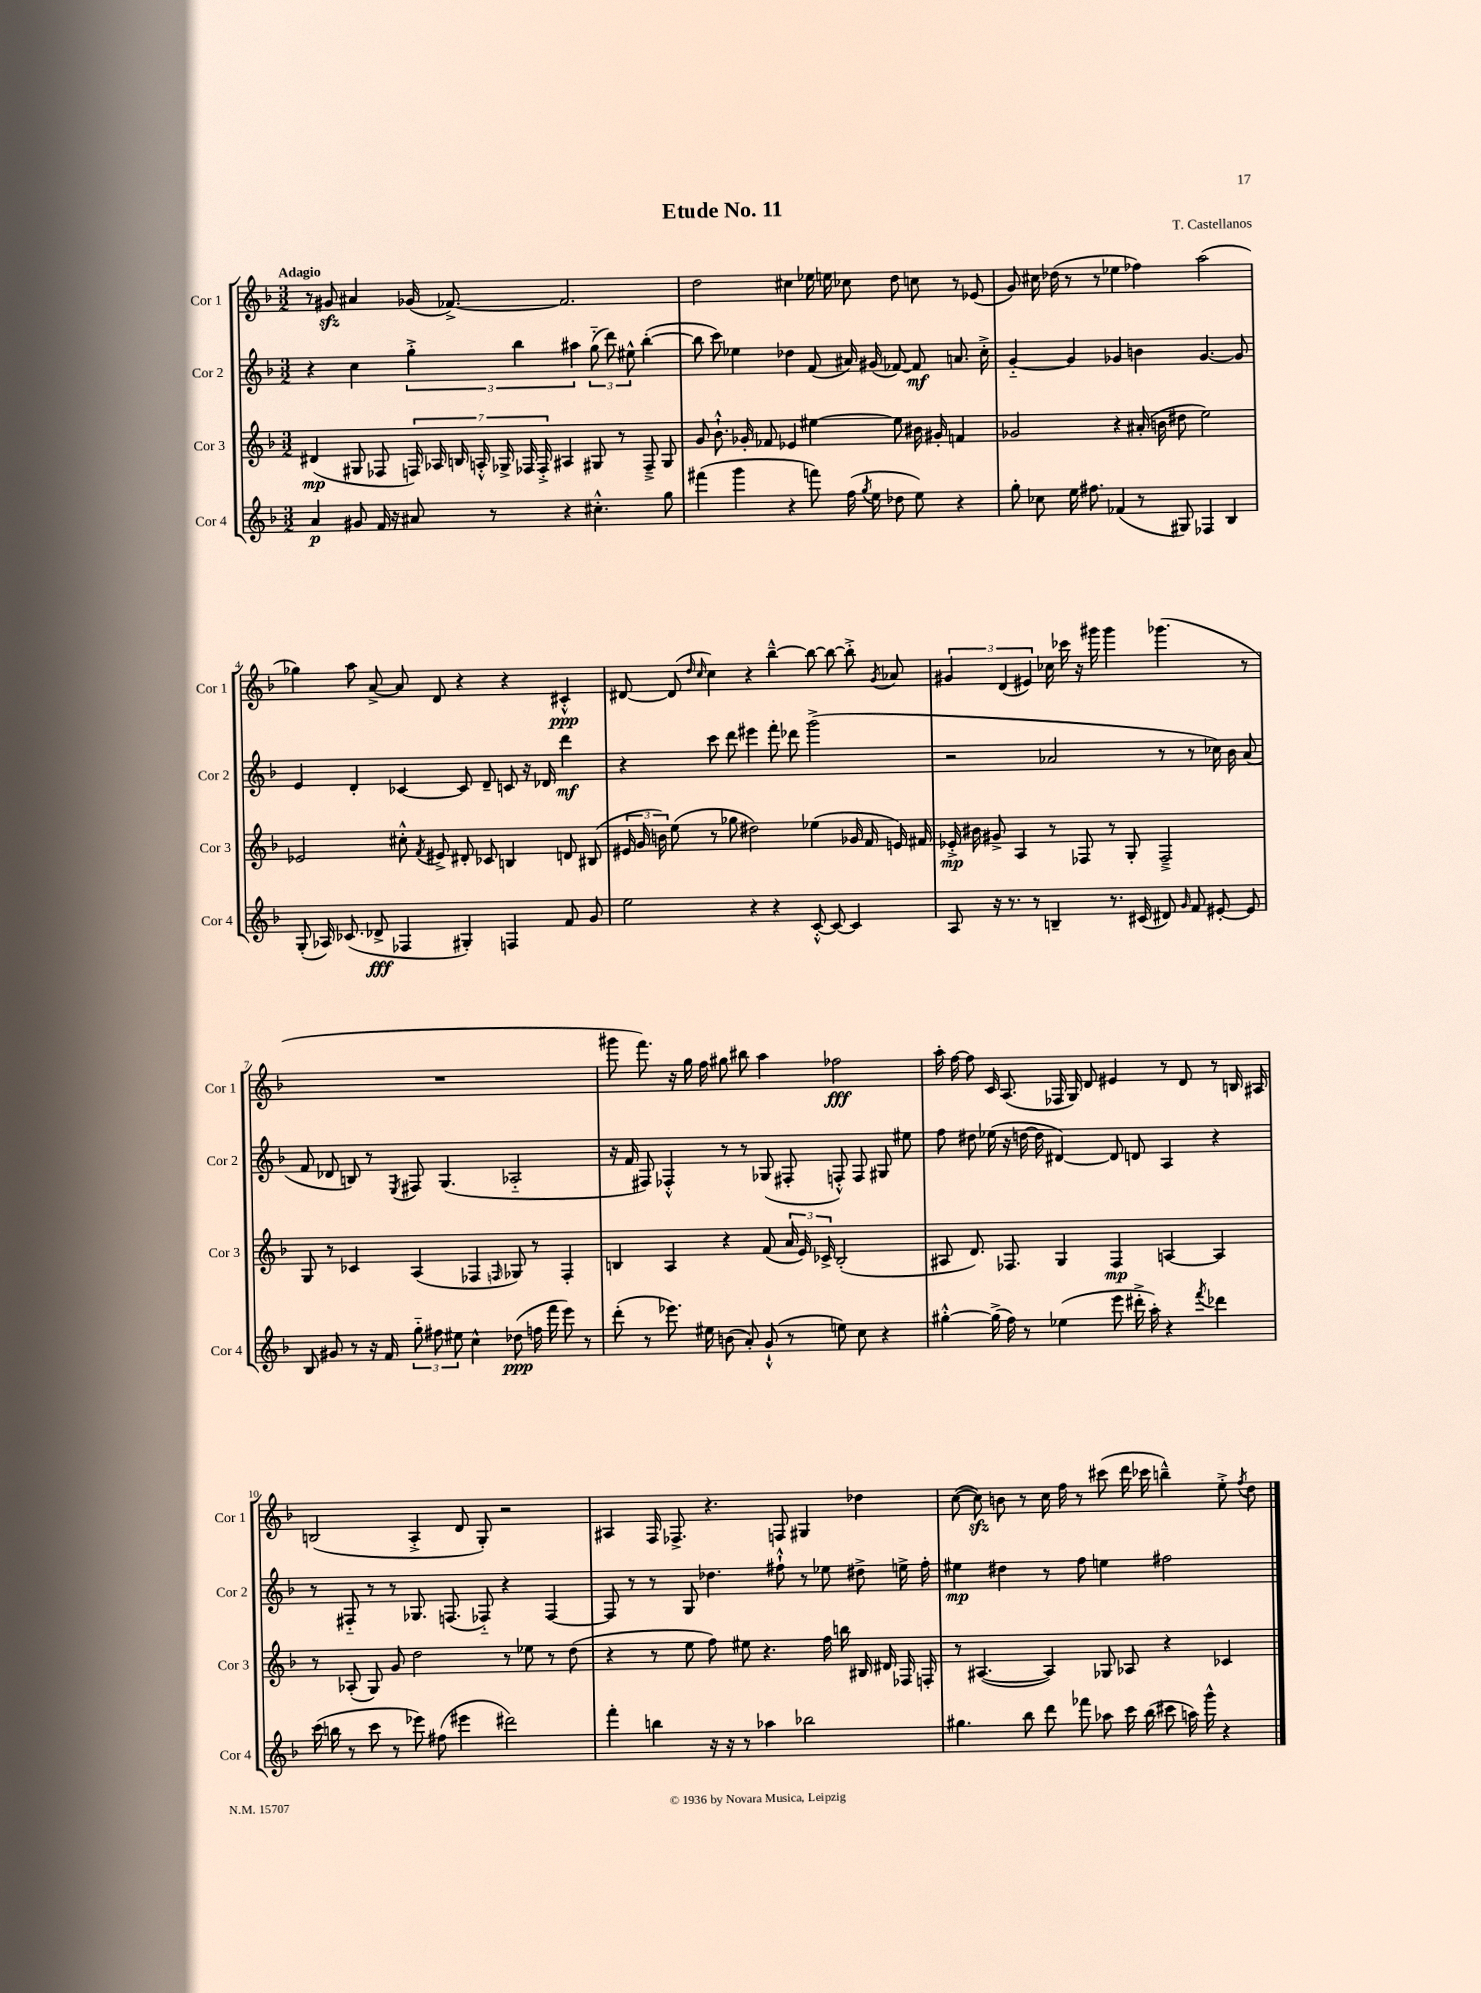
\header { title = "Etude No. 11" composer = "T. Castellanos" }
<<
\new StaffGroup <<
\new Staff = "s0" \with { instrumentName = "Cor 1" shortInstrumentName = "Cor 1" } {
    \clef treble \key f \major \numericTimeSignature \time 3/2 \tempo "Adagio"
    \autoBeamOff r8 gis'8\sfz ais'4 ges'16( fes'8.~->) fes'2. |
    d''2 cis''4 ees''16 e''16 ces''8 d''8 c''8 r8 ees'8( |
    g'8) cis''16 des''16( r8 r8 ees''4 fes''4) a''2( |
    ges''4) a''8 a'8~-> a'8 d'8 r4 r4 cis'4-.-^\ppp |
    dis'8~ dis'8( \grace { d''16 c''16 } c''4) r4 bes''4~---^ bes''8~ bes''8~ bes''8-.-> \acciaccatura { g'8 } aes'8 |
    \tuplet 3/2 { gis'4 d'4( eis'4) } ces''16 ces'''16 r16 gis'''16 gis'''4 ges'''4.( r8 |
    R1. |
    gis'''8 f'''8.) r16 g''16 f''16 gis''8 bis''8 a''4 fes''2\fff |
    a''16-. f''16~ f''8 c'16 a8.( fes16 g16) d'8 eis'4 r8 d'8 r8 b16 ais16 |
    b2( a4-.-> d'8 g8-.) r2 |
    ais4 f16 fes8.-> r4. f8 gis4 des''4 |
    c''8~( c''8\sfz) b'8 r8 c''16 f''16 r8 cis'''8( d'''16 ces'''16 b''4---^) e''8-.-> \acciaccatura { f''8 } d''8 \bar "|." |
}
\new Staff = "s1" \with { instrumentName = "Cor 2" shortInstrumentName = "Cor 2" } {
    \clef treble \key f \major \numericTimeSignature \time 3/2
    \autoBeamOff r4 c''4 \tuplet 3/2 { g''4-.-> bes''4 ais''4 } \tuplet 3/2 { g''8-_( d'''8) eis''8-^ } bes''4~-.( |
    bes''8 c'''8) ees''4 des''4 f'8( ais'16) gis'16( fes'8~) fes'8\mf a'8. c''16-.-> |
    g'4~-_ g'4 ges'4 b'4 ges'4.~ ges'8 |
    e'4 d'4-. ces'4~ ces'8 d'8-- c'8 r16 des'16 d'''4\mf |
    r4 c'''8 d'''8 eis'''4 f'''8-. des'''8 g'''2->( |
    r2 aes'2 r8 r8 ces''16) bes'16 aes'8( |
    f'8 des'8 b8) r8 \acciaccatura { e8 } fis8 g4.( aes2-_ |
    r16 f'16 fis8) fes4-.-^ r8 r8 ges8( fis8-. f8-.-^) f8 gis8 eis''8 |
    f''8 dis''8 ees''16( r16 d''16~ d''16 dis'4~) dis'8 d'8 a4 r4 |
    r8 fis8-_ r8 r8 ges8. f8.( fes8-_) r4 fes4~ |
    fes8 r8 r8 g8 des''4. fis''8-!-^ r8 ees''8 dis''8-> e''16-> fis''16-. |
    eis''4\mp dis''4 r8 f''8 e''4 fis''2 \bar "|." |
}
\new Staff = "s2" \with { instrumentName = "Cor 3" shortInstrumentName = "Cor 3" } {
    \clef treble \key f \major \numericTimeSignature \time 3/2
    \autoBeamOff dis'4\mp( gis8 fes8 \tuplet 7/4 { f16) aes16 b16 a16-.-^ ges16-> fes16 fes16-.-> } ais4 gis8 r8 fes8---> gis8 |
    g'8 bes'8.-!-^ ges'16-. fes'8 ees'4 eis''4~ eis''8 bis'16 gis'16-. f'4 |
    ges'2 r4 ais'16-.( b'16 dis''8 e''2) |
    ees'2 cis''8-.-^ \acciaccatura { f'8 } eis'8-> dis'8-. ces'8 b4 d'8 bis8( |
    \tuplet 3/2 { eis'16 g'16 b'16) } e''8( r8 ges''8 dis''2) ees''4( ges'16 f'16 e'16) fis'16 |
    ees'16-.->\mp bis'16 gis'8-> a4 r8 fes8 r8 g8-. fes2---> |
    g8 r8 ces'4 a4( fes4 \grace { f16 } ges8) r8 f4-. |
    b4 a4 r4 f'8( \tuplet 3/2 { a'16 e'16) ces'16-> } b2-.( |
    ais8 d'8.) fes8. g4 fes4\mp a4~ a4 |
    r8 aes8-.( g8) g'8 d''2 r8 ees''8 r8 d''8( |
    r4 r8 e''8 f''8) eis''8 r4. f''16 b''16 bis16 dis'16 fes16 f16-. |
    r8 ais4.~( ais4) ges8 aes8 r4 ces'4 \bar "|." |
}
\new Staff = "s3" \with { instrumentName = "Cor 4" shortInstrumentName = "Cor 4" } {
    \clef treble \key f \major \numericTimeSignature \time 3/2
    \autoBeamOff a'4\p gis'8 f'16 r16 ais'8 r8 r4 cis''4.-.-^ g''8 |
    fis'''4( g'''4 r4 f'''8) f''16( \acciaccatura { g''8 } e''16 des''8 e''8) r4 |
    g''8-. ces''8 e''16 fis''8. fes'4( r8 gis8) fes4 bes4 |
    g8-.( aes16) ces'8.( des'8->\fff fes4 gis4-.) f4 f'8 g'8 |
    e''2 r4 r4 c'8~-.-^ c'8~ c'4 |
    a8 r16 r8. r8 b4-- r8. cis'16( dis'8) \grace { g'16 } f'8 eis'8~-. eis'8 |
    bes8 gis'8 r8 r16 f'16 \tuplet 3/2 { g''8-_ fis''8 eis''8 } c''4-^ des''8\ppp( f''16 f'''16 e'''8) r8 |
    d'''8-.( r8 ees'''8.) eis''16 b'8( a'8-.) g'8-!-^( r8 e''8) c''8 r4 |
    gis''4~-.-^ gis''16->( f''16) r8 ees''4( e'''8 dis'''16-.-> a''16-.) r4 \acciaccatura { f'''8 } des'''4 |
    c'''16( b''16 r8 c'''8 r8 ees'''8) fis''8( eis'''4 dis'''2) |
    f'''4-. b''4 r16 r16 r8 aes''4 bes''2 |
    gis''4. bes''8 d'''8 fes'''8 aes''8 c'''16 bes''16( cis'''8 a''16) g'''16-^ r4 \bar "|." |
}
>>
>>
